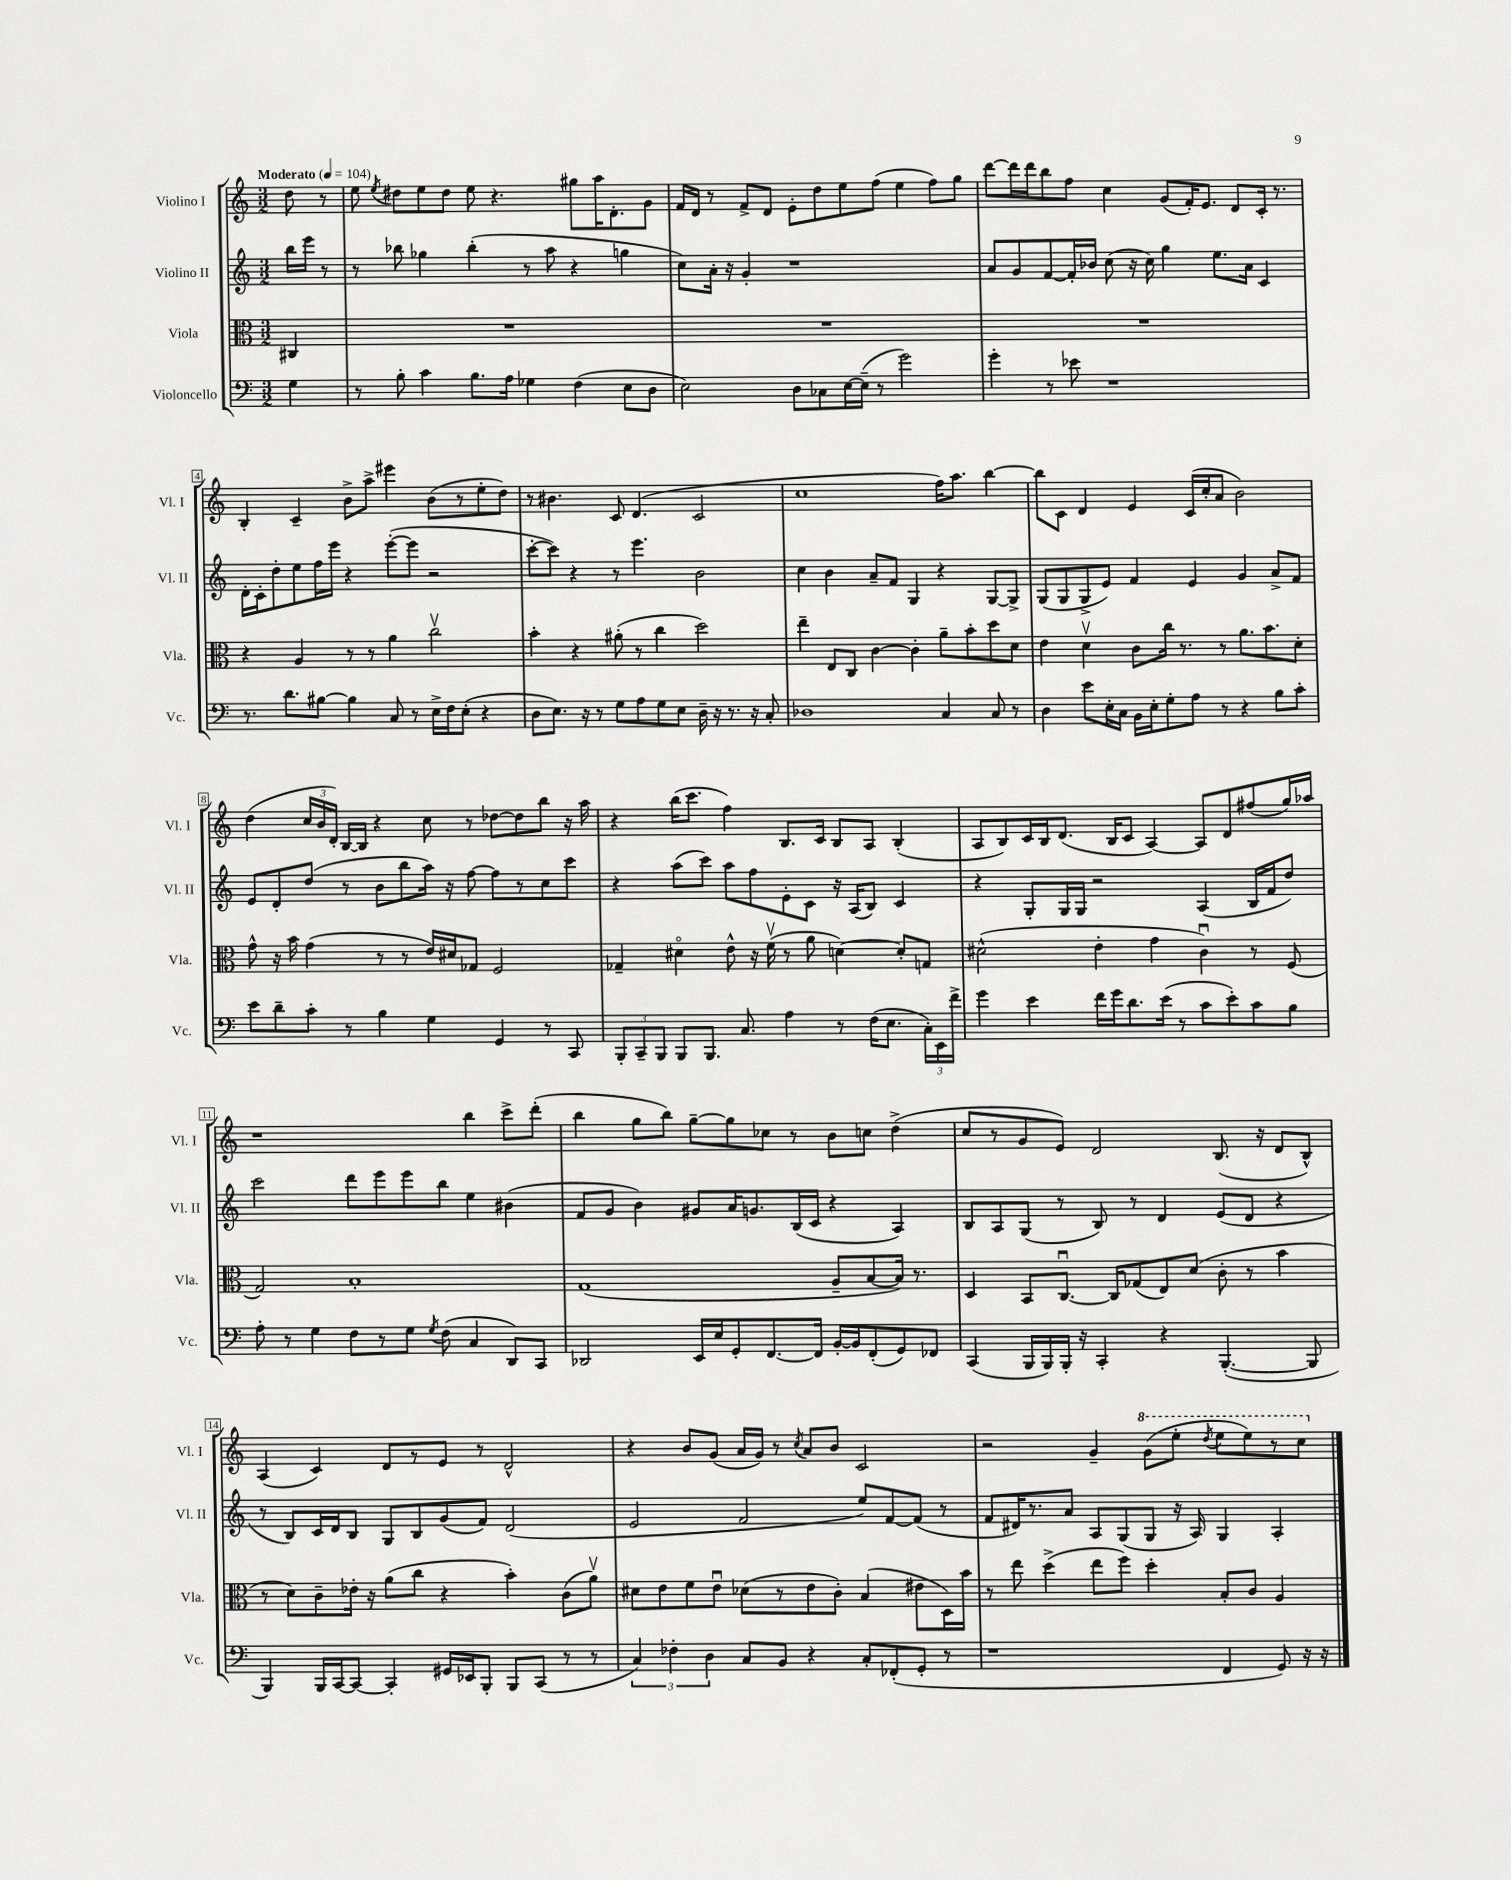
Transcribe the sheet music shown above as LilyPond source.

<<
\new StaffGroup <<
\new Staff = "s0" \with { instrumentName = "Violino I" shortInstrumentName = "Vl. I" } {
    \clef treble \key c \major \numericTimeSignature \time 3/2 \partial 4 \tempo "Moderato" 4 = 104
    \autoBeamOff d''8 r8 |
    e''8 \acciaccatura { e''8 } dis''8[ e''8 dis''8] e''8 r4. gis''8[ a''16 d'8.-. g'8] |
    f'16[ d'16] r8 f'8[-> d'8] e'8[-. d''8 e''8 f''8]( e''4 f''8[) g''8] |
    d'''8[~ d'''16 d'''16 b''8 f''8] c''4 g'8[( f'16-.) e'8.] d'8[ c'16]-. r8. |
    b4-. c'4-- b'8[-> a''8]-> eis'''4 b'8[( r8 e''8-. d''8]) |
    r8 bis'4. c'8 d'4.( c'2 |
    c''1 f''16[) a''8.] b''4~ |
    b''8[ c'8] d'4 e'4 c'16[( c''16-. a'8] b'2) |
    d''4( \tuplet 3/2 { c''16[ b'16 d'16]-.) } b16[~ b16] r4 c''8 r8 des''8[~ des''8 b''8] r16 a''16 |
    r4 b''16[( c'''8.] f''4) b8.[ c'16] b8[ a8] b4-.( |
    a8[ b8) c'16 b16 d'8.]( b16[ c'8] a4~) a8[ d'8 fis''8( g''16) aes''16] |
    r1 b''4 c'''8[-> d'''8]-.( |
    b''4 g''8[ b''8]) g''8[~-- g''8 ces''8] r8 b'8[ c''8] d''4->( |
    c''8[ r8 g'8 e'8]) d'2 b8.( r16 d'8[ b8]-^) |
    a4( c'4) d'8[ r8 e'8] r8 d'2-^ |
    r4 b'8[ g'8]( a'16[ g'16]) r8 \acciaccatura { c''8 } a'8[ b'8] c'2 |
    r2 g'4-- \ottava #1 g''8[( e'''8]-. \acciaccatura { d'''8 } e'''8[ e'''8) r8 c'''8] \ottava #0 \bar "|." |
}
\new Staff = "s1" \with { instrumentName = "Violino II" shortInstrumentName = "Vl. II" } {
    \clef treble \key c \major \numericTimeSignature \time 3/2 \partial 4
    \autoBeamOff b''16[ e'''16] r8 |
    r8 bes''8 ges''4 bes''4-.( r8 a''8 r4 g''4 |
    c''8[) a'16]-. r16 g'4-. r1 |
    a'8[ g'8 f'8~ f'16-. bes'16] c''8( r16 c''16) g''4 e''8.[ a'16] c'4 |
    d'16[-. c'16-. d''8-. e''8 f''16 e'''16] r4 e'''8[~-.( e'''8] r2 |
    c'''8[~-. c'''8]) r4 r8 e'''4. b'2 |
    c''4 b'4 a'8[-- f'8] g4 r4 g8[~ g8]-> |
    g8[( g8 g8-> e'8]) f'4 e'4 g'4 a'8[-> f'8] |
    e'8[ d'8-. d''8]( r8 b'8[ b''8 a''16]) r16 f''8~ f''8[ r8 c''8 c'''8] |
    r4 a''8[( c'''8]) a''8[ f''8 e'8-. c'8] r16 a16[( b8]) c'4 |
    r4 g8[-. g16 g16] r2 a4( b16[ f'16 d''8]) |
    c'''2 d'''8[ e'''8 e'''8 b''8] e''4 bis'4( |
    f'8[ g'8] b'4) gis'8[ a'16 g'8. b16( c'16] r4 a4) |
    b8[ a8 g8]( r8 b8) r8 d'4 e'8[( d'8] r4 |
    r8 b8[) c'16 d'16 b8] g8[ b8 g'8( f'8]) d'2( |
    e'2 f'2 e''8[) f'8~ f'8]( r8 |
    f'8[ dis'16) r8. a'8] a8[ g8( g8] r16 a16) g4 a4-. \bar "|." |
}
\new Staff = "s2" \with { instrumentName = "Viola" shortInstrumentName = "Vla." } {
    \clef alto \key c \major \numericTimeSignature \time 3/2 \partial 4
    \autoBeamOff cis4 |
    R1. |
    R1. |
    R1. |
    r4 a4 r8 r8 a'4 c''2\upbow |
    b'4-. r4 ais'8-.( r8 c''4 d''2) |
    e''4-- e8[ c8] c'4~ c'4-. a'8[-- b'8-. d''8 d'8] |
    e'4 d'4\upbow c'8[ c''16] r8. r8 a'8.[ b'8. d'8]-. |
    g'8-^ r16 b'16 g'4( r8 r8 e'16[) dis'16 ges8] f2 |
    ges4-- dis'4\flageolet e'8-^ r16 f'16\upbow( r8 a'8 d'4~) d'8[-. g8] |
    dis'2-^( e'4-. g'4 c'4\downbow) r8 f8( |
    g2) b1-. |
    g1( a8[-- b8~ b16]) r8. |
    d4 b,8[ c8.]~\downbow c16[ ges8( e8) d'8]( c'8-. r8 b'4 |
    r8 d'8[) c'8-- ees'16]-. r16 a'8[( c''8] r4 b'4-.) c'8[( a'8]\upbow) |
    dis'8[ e'8 f'8 e'8]\downbow des'8[( r8 e'8 c'8]-.) b4( eis'8[ d16) b'16] |
    r8 e''8 d''4->( e''8[ f''8]) d''4-. b8[-. c'8] a4 \bar "|." |
}
\new Staff = "s3" \with { instrumentName = "Violoncello" shortInstrumentName = "Vc." } {
    \clef bass \key c \major \numericTimeSignature \time 3/2 \partial 4
    \autoBeamOff g4 |
    r8 b8-. c'4 b8.[ a16] ges4 f4( e8[ d8] |
    e2) d8[ ces8 e16~ e16]--( r8 g'2) |
    g'4-. r8 ees'8 r1 |
    r8. d'8.[ bis8]~ bis4 c8 r8 e16[-> f16 e8]-.( r4 |
    d8[ e8.]) r16 r8 g8[ a8 g8 e8] d16-- r16 r8. r16 c8-. |
    des1 c4 c8 r8 |
    d4 e'8[ e16-. c16] b,16[ e16-. g8-. a8] r8 r4 b8[ c'8]-. |
    e'8[ d'8-- c'8]-. r8 b4 g4 g,4 r8 c,8 |
    \tuplet 3/2 { b,,8[-. c,8-- b,,8] } b,,8[ b,,8.] c8. a4 r8 f16[( e8.] \tuplet 3/2 { c16[-.) e,16 f'16]-> } |
    g'4 e'4 f'16[ g'16 d'8. e'16]( r8 c'8[ e'8-.) c'8 b8] |
    a8-. r8 g4 f8[ r8 g8] \acciaccatura { g8 } f8( c4 d,8[) c,8] |
    des,2 e,16[ e16 g,8-. f,8.~ f,16] b,16[~-. b,16 f,8-.( g,8) fes,8] |
    c,4( b,,16[ b,,16) b,,16]-. r16 c,4-. r4 b,,4.~-.( b,,8 |
    b,,4) b,,16[ c,16~ c,8]~ c,4-. gis,16[ ees,16 b,,8]-. b,,8[ c,8]( r8 r8 |
    \tuplet 3/2 { c4) fes4-. d4 } c8[ b,8] r4 c8[-. fes,8-.( g,8]-. r8 |
    r1 f,4 g,8) r16 r16 \bar "|." |
}
>>
>>
\layout { \context { \Score \override BarNumber.stencil = #(make-stencil-boxer 0.1 0.3 ly:text-interface::print) } }
